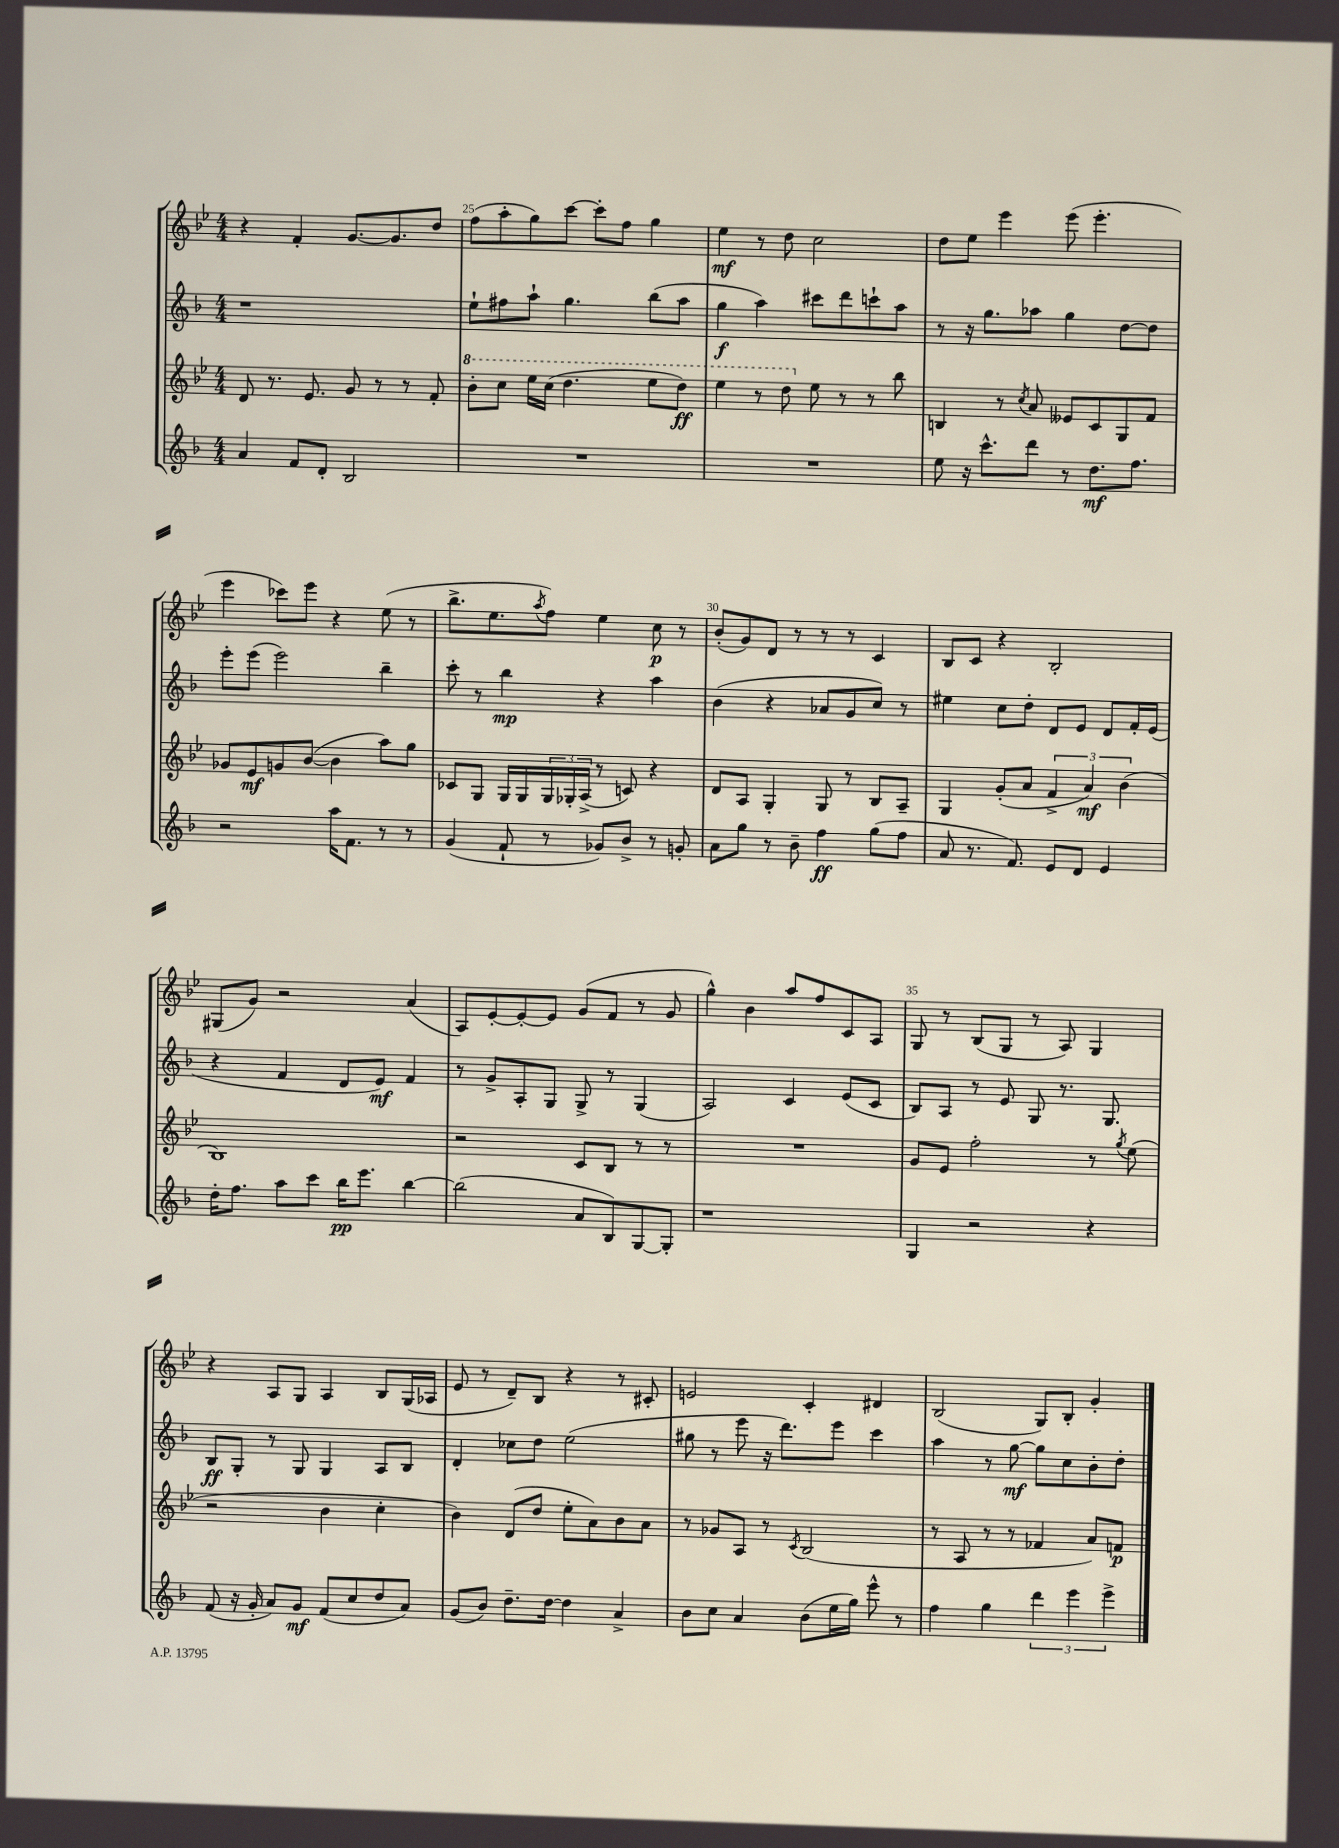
<<
\new StaffGroup <<
\new Staff = "s0" {
    \clef treble \key bes \major \numericTimeSignature \time 4/4
    r4 f'4-. g'8.~ g'8. d''8 |
    f''8( a''8-. g''8) c'''8~ c'''8-. f''8 g''4 |
    ees''4\mf r8 d''8 c''2 |
    d''8 ees''8 ees'''4 ees'''8( ees'''4.-. |
    ees'''4 ces'''8) ees'''8 r4 ees''8( r8 |
    bes''8.-> ees''8. \acciaccatura { a''8 } f''8) ees''4 c''8\p r8 |
    bes'8-.( g'8) d'8 r8 r8 r8 c'4 |
    bes8 c'8 r4 bes2-. |
    gis8( g'8) r2 a'4( |
    a8) ees'8~-. ees'8~-. ees'8 g'8( f'8 r8 g'8 |
    g''4-^) bes'4 a''8 f''8 c'8 a8 |
    g8 r8 bes8( g8 r8 a8) g4 |
    r4 a8 g8 a4 bes8 g16( aes16 |
    ees'8 r8 d'8--) bes8 r4 r8 cis'8-. |
    e'2 c'4-. dis'4 |
    bes2( g8) bes8-. g'4-. \bar "|." |
}
\new Staff = "s1" {
    \clef treble \key f \major \numericTimeSignature \time 4/4
    r1 |
    e''8-! fis''8 a''8-! g''4. bes''8( a''8 |
    g''4\f a''4) cis'''8 d'''8 c'''8-! a''8 |
    r8 r16 g''8. aes''8 g''4 d''8~ d''8 |
    e'''8-. e'''8( e'''2) bes''4-- |
    c'''8-. r8 bes''4\mp r4 a''4 |
    bes'4( r4 aes'8 g'8 c''8) r8 |
    eis''4 c''8 d''8-. d'8 e'8 d'8 f'16-. e'16( |
    r4 f'4 d'8 e'8\mf) f'4 |
    r8 g'8-> a8-. g8 g8-> r8 g4( |
    a2) c'4 e'8( c'8 |
    bes8) a8 r8 e'8 g8 r8. g8. |
    bes8\ff g8-. r8 g8 g4 a8 bes8 |
    d'4-. ces''8 d''8 e''2( |
    gis''8 r8 e'''8 r16 d'''8.) e'''8 c'''4 |
    a''4 r8 g''8~\mf g''8 c''8 bes'8-. d''8-. \bar "|." |
}
\new Staff = "s2" {
    \clef treble \key bes \major \numericTimeSignature \time 4/4
    d'8 r8. ees'8. g'8 r8 r8 f'8-. |
    \ottava #1 bes''8-. c'''8 ees'''16 c'''16( d'''4. ees'''8 d'''8\ff) |
    ees'''4 r8 d'''8 \ottava #0 ees''8 r8 r8 bes''8 |
    b4 r8 \acciaccatura { c''8 } a'8 eeses'8 c'8 g8 f'8 |
    ges'8 ees'8\mf g'8 bes'8~( bes'4 a''8) g''8 |
    ces'8 g8 g16 g16 \tuplet 3/2 { g16 ges16-. a16->( } r8 c'8) r4 |
    d'8 a8 g4-. g8 r8 bes8 a8-- |
    g4 g'8-.( a'8 \tuplet 3/2 { f'4-> a'4\mf) bes'4( } |
    bes1) |
    r2 c'8 bes8 r8 r8 |
    R1 |
    g'8 ees'8 f''2-. r8 \acciaccatura { g''8 } ees''8( |
    r2 bes'4 c''4-. |
    bes'4) d'8( d''8 ees''8-. a'8) bes'8 a'8 |
    r8 ges'8 a8 r8 \acciaccatura { c'8 } bes2( |
    r8 a8 r8 r8 fes'4 a'8) f'8\p \bar "|." |
}
\new Staff = "s3" {
    \clef treble \key f \major \numericTimeSignature \time 4/4
    a'4 f'8 d'8-. bes2 |
    R1 |
    R1 |
    e''8 r16 c'''8.-^ d'''8 r8 d''8.\mf f''8. |
    r2 a''16 f'8. r8 r8 |
    g'4( f'8-! r8 ges'8) bes'8-> r8 g'8-. |
    a'8 g''8 r8 bes'8-- f''4\ff g''8( f''8 |
    a'8 r8. f'8.) e'8 d'8 e'4 |
    d''16-. f''8. a''8 c'''8 bes''16\pp e'''8. bes''4~ |
    bes''2( a'8 bes8) g8~ g8-. |
    r1 |
    g4 r2 r4 |
    f'8( r16 g'16-. a'8) g'8\mf f'8( c''8 d''8 a'8) |
    g'8( bes'8) d''8.-- d''16~ d''4 a'4-> |
    bes'8 c''8 a'4 bes'8( e''16 g''16) e'''8-^ r8 |
    f''4 g''4 \tuplet 3/2 { d'''4 e'''4 e'''4-> } \bar "|." |
}
>>
>>
\layout { \context { \Score currentBarNumber = #24 \override BarNumber.break-visibility = ##(#f #t #t) barNumberVisibility = #(every-nth-bar-number-visible 5) } }
